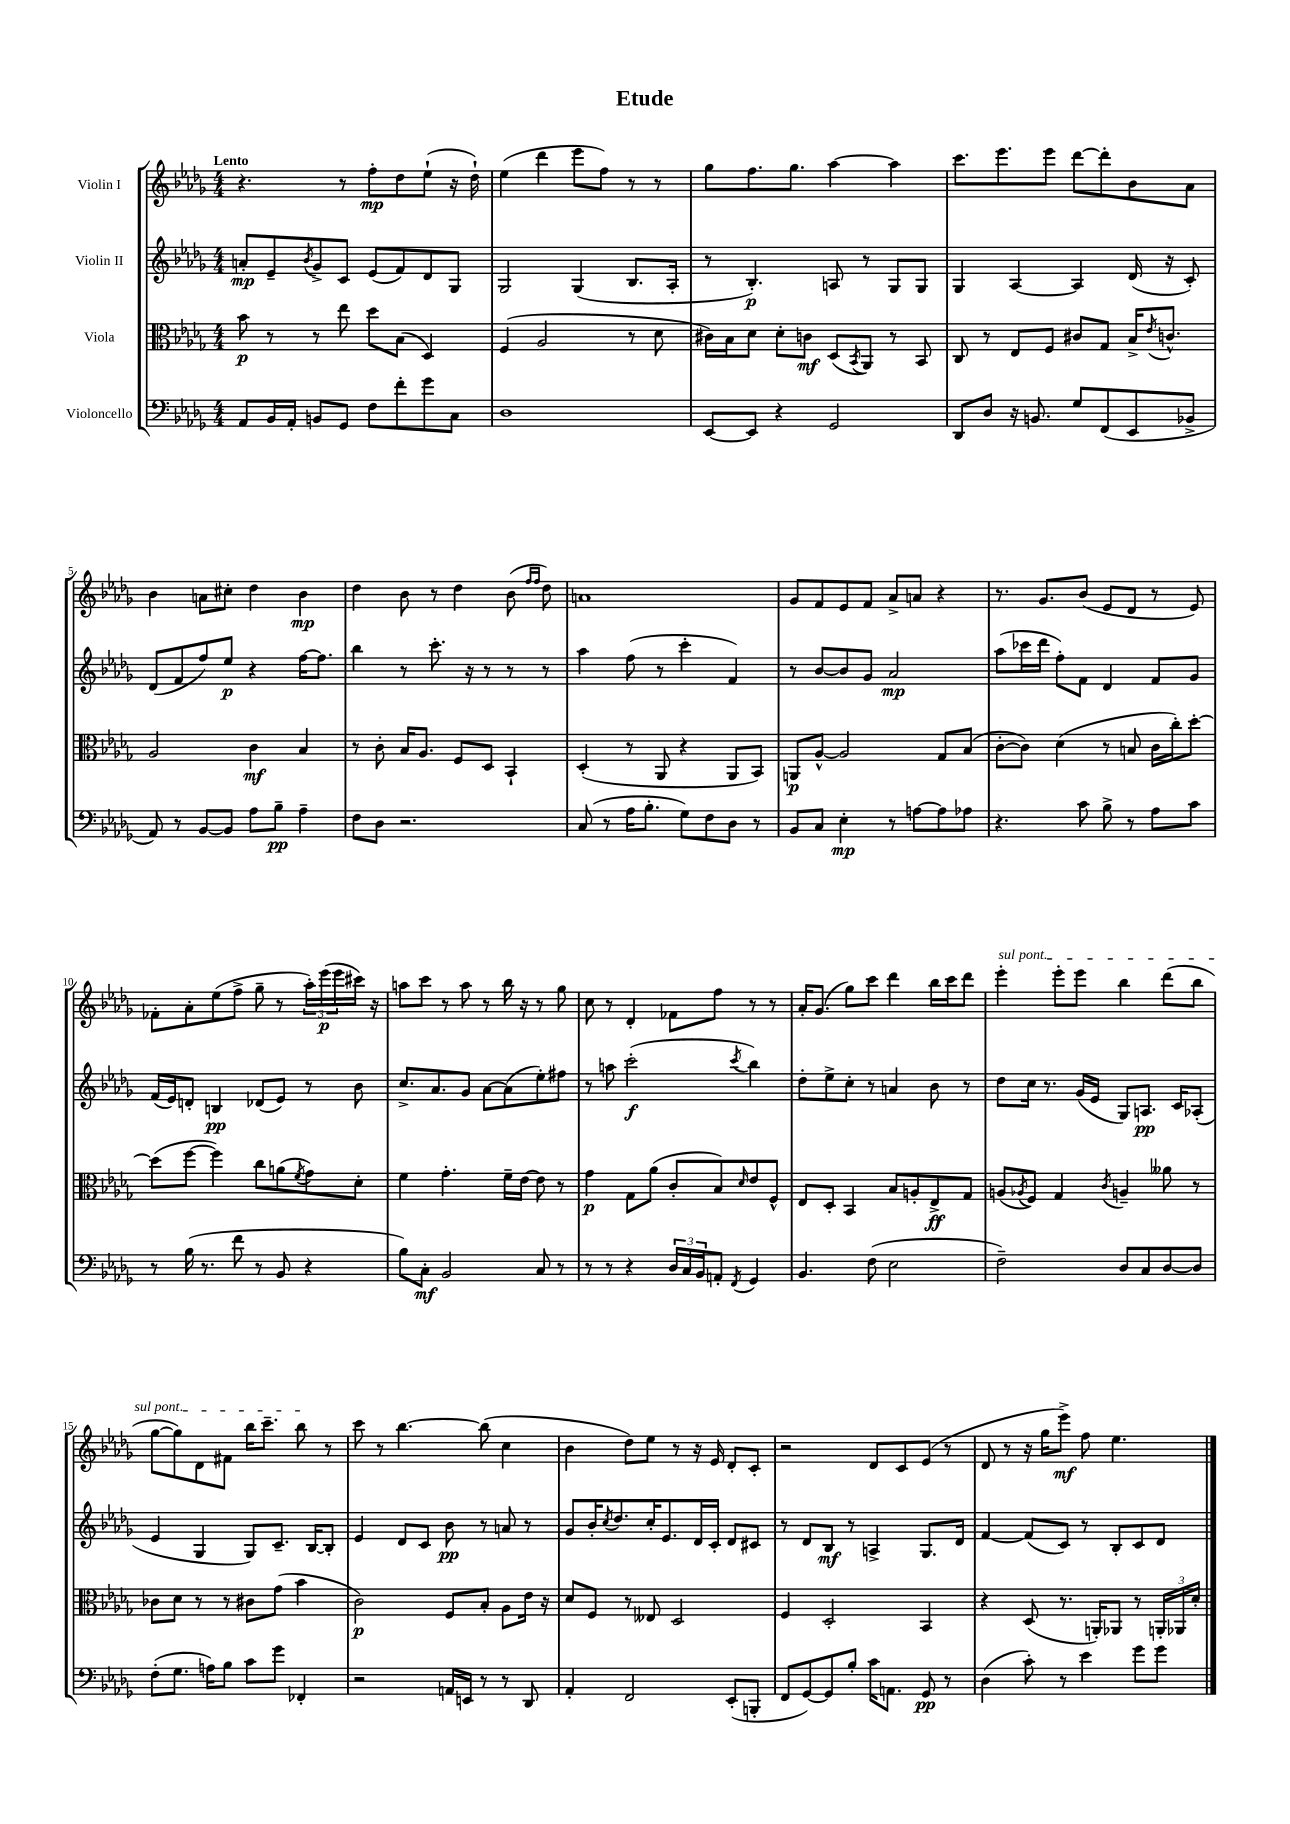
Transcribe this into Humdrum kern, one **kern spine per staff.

**kern	**dynam	**kern	**dynam	**kern	**dynam	**kern	**dynam
*part4	*part4	*part3	*part3	*part2	*part2	*part1	*part1
*staff4	*staff4	*staff3	*staff3	*staff2	*staff2	*staff1	*staff1
*I"Violoncello	*	*I"Viola	*	*I"Violin II	*	*I"Violin I	*
*clefF4	*	*clefC3	*	*clefG2	*	*clefG2	*
*k[b-e-a-d-g-]	*	*k[b-e-a-d-g-]	*	*k[b-e-a-d-g-]	*	*k[b-e-a-d-g-]	*
*M4/4	*	*M4/4	*	*M4/4	*	*M4/4	*
=1	=1	=1	=1	=1	=1	=1	=1
!	!	!	!	!	!	!LO:TX:a:B:t=Lento	!
8AA-/L	.	8b-\	p	8an'/L	mp	4.r	.
16BB-/L	.	8r	.	8e-~/	.	.	.
16AA-'/JJ	.	.	.	.	.	.	.
.	.	.	.	8qb-/	.	.	.
8BBn/L	.	8r	.	8g-^/	.	.	.
8GG-/J	.	8ee-\	.	8c/J	.	8r	.
8F\L	.	8dd-\L	.	(8e-/L	.	8ff'\L	mp
8f'\	.	(8B-\J	.	8f/)	.	8dd-\	.
8g-\	.	4D-/)	.	8d-/	.	(8ee-`\J	.
8C\J	.	.	.	8G-/J	.	16r	.
.	.	.	.	.	.	16dd-`\)	.
=2	=2	=2	=2	=2	=2	=2	=2
1D-	.	(4F/	.	2G-/	.	(4ee-\	.
.	.	2A-/	.	.	.	4ddd-\	.
.	.	.	.	(4G-/	.	8eee-\L	.
.	.	.	.	.	.	8ff\J)	.
.	.	8r	.	8.B-/L	.	8r	.
.	.	8d-\	.	.	.	8r	.
.	.	.	.	16A-'/Jk	.	.	.
=3	=3	=3	=3	=3	=3	=3	=3
[8EE-/L	.	16c#X\LL)	.	8r	.	8gg-\L	.
.	.	16B-\J	.	.	.	.	.
8EE-/J]	.	8d-\J	.	4.B-'/)	p	8.ff\	.
4r	.	8d-'\L	.	.	.	.	.
.	.	.	.	.	.	8.gg-\J	.
.	.	8cn\J	mf	.	.	.	.
2GG-/	.	(8D-/L	.	8An/	.	[4aa-\	.
.	.	8qBB-/	.	.	.	.	.
.	.	8AA-/J)	.	8r	.	.	.
.	.	8r	.	8G-/L	.	4aa-\]	.
.	.	8BB-/	.	8G-/J	.	.	.
=4	=4	=4	=4	=4	=4	=4	=4
8DD-/L	.	8C/	.	4G-/	.	8.ccc\L	.
8D-/J	.	8r	.	.	.	.	.
.	.	.	.	.	.	8.eee-\	.
16r	.	8E-/L	.	[4A-/	.	.	.
8.BBn/	.	.	.	.	.	.	.
.	.	8F/J	.	.	.	8eee-\J	.
8G-/L	.	8c#X/L	.	4A-/]	.	[8ddd-\L	.
(8FF/	.	8G-/J	.	.	.	8ddd-'\]	.
8EE-/	.	16B-^/KL	.	(16d-/	.	8b-\	.
.	.	8qe-/	.	.	.	.	.
.	.	8.cn^^/J	.	16r	.	.	.
8BB-X^/J	.	.	.	8c'/)	.	8a-\J	.
!!LO:LB:g=z
=5	=5	=5	=5	=5	=5	=5	=5
8AA-/)	.	2A-/	.	(8d-/L	.	4b-\	.
8r	.	.	.	8f/	.	.	.
[8BB-/L	.	.	.	8ff/)	.	8an\L	.
8BB-/J]	.	.	.	8ee-/J	p	8cc#X'\J	.
8A-\L	.	4c\	mf	4r	.	4dd-\	.
8B-~\J	pp	.	.	.	.	.	.
4A-~\	.	4B-/	.	[16ff\KL	.	4b-\	mp
.	.	.	.	8.ff\J]	.	.	.
=6	=6	=6	=6	=6	=6	=6	=6
8F\L	.	8r	.	4bb-\	.	4dd-\	.
8D-\J	.	8c'\	.	.	.	.	.
2.r	.	16B-/KL	.	8r	.	8b-\	.
.	.	8.A-/J	.	.	.	.	.
.	.	.	.	8.ccc'\	.	8r	.
.	.	8F/L	.	.	.	4dd-\	.
.	.	.	.	16r	.	.	.
.	.	8D-/J	.	8r	.	.	.
.	.	4BB-`/	.	8r	.	(8b-\	.
.	.	.	.	.	.	16qqff/LL	.
.	.	.	.	.	.	16qqff/JJ	.
.	.	.	.	8r	.	8dd-\)	.
=7	=7	=7	=7	=7	=7	=7	=7
(8C/	.	(4D-'/	.	4aa-\	.	1an	.
8r	.	.	.	.	.	.	.
16A-\KL	.	8r	.	(8ff\	.	.	.
8.B-'\J	.	.	.	.	.	.	.
.	.	8AA-/	.	8r	.	.	.
8G-\L)	.	4r	.	4ccc'\	.	.	.
8F\	.	.	.	.	.	.	.
8D-\J	.	8AA-/L	.	4f/)	.	.	.
8r	.	8BB-/J)	.	.	.	.	.
=8	=8	=8	=8	=8	=8	=8	=8
8BB-/L	.	8AAn/L	p	8r	.	8g-/L	.
8C/J	.	[8A-^^/J	.	[8b-/L	.	8f/	.
4E-'\	mp	2A-/]	.	8b-/]	.	8e-/	.
.	.	.	.	8g-/J	.	8f/J	.
8r	.	.	.	2a-/	mp	8a-^/L	.
[8An\L	.	.	.	.	.	8an/J	.
8A\]	.	8G-/L	.	.	.	4r	.
8A-X\J	.	(8B-/J	.	.	.	.	.
=9	=9	=9	=9	=9	=9	=9	=9
4.r	.	[8c'\L	.	(8aa-\L	.	8.r	.
.	.	8c\J])	.	16ccc-X\L	.	.	.
.	.	.	.	16ddd-\JJ	.	8.g-/L	.
.	.	(4d-\	.	8ff'\L)	.	.	.
8c\	.	.	.	8f\J	.	(8b-/J	.
8B-^\	.	8r	.	4d-/	.	8e-/L	.
8r	.	8Bn/	.	.	.	8d-/J	.
8A-\L	.	16c\LL	.	8f/L	.	8r	.
.	.	16cc'\J)	.	.	.	.	.
8c\J	.	[8dd-'\J	.	8g-/J	.	8e-/)	.
!!LO:LB:g=z
=10	=10	=10	=10	=10	=10	=10	=10
8r	.	(8dd-\L]	.	(16f/LL	.	8f-X'\L	.
.	.	.	.	16e-/J)	.	.	.
(16B-\	.	[8ff\J	.	8dn'/J	.	8a-'\	.
8.r	.	.	.	.	.	.	.
.	.	4ff\])	.	4Bn/	pp	(8ee-\	.
8f\	.	.	.	.	.	8ff^\J	.
8r	.	8cc\L	.	(8d-X/L	.	8gg-~\	.
8BB-/	.	(8an\	.	8e-/J)	.	8r	.
.	.	8qf/	.	.	.	.	.
4r	.	8g-\)	.	8r	.	24aa-'\LL)	.
.	.	.	.	.	.	(24eee-\	p
.	.	.	.	.	.	24eee-\	.
.	.	8d-'\J	.	8b-\	.	16ccc#X\JJ)	.
.	.	.	.	.	.	16r	.
=11	=11	=11	=11	=11	=11	=11	=11
8B-\L)	.	4f\	.	8.cc^/L	.	8aan\L	.
8C'\J	mf	.	.	.	.	8ccc\J	.
.	.	.	.	8.a-/	.	.	.
2BB-/	.	4.g-'\	.	.	.	8r	.
.	.	.	.	8g-/J	.	8aa\	.
.	.	.	.	[8a-\L	.	8r	.
.	.	16f~\LL	.	(8a-\]	.	16bb-\	.
.	.	[16e-\JJ	.	.	.	16r	.
8C/	.	8e-\]	.	8ee-'\)	.	8r	.
8r	.	8r	.	8ff#X\J	.	8gg-\	.
=12	=12	=12	=12	=12	=12	=12	=12
8r	.	4g-\	p	8r	.	8cc\	.
8r	.	.	.	8aan\	.	8r	.
4r	.	8G-\L	.	(2ccc'\	f	4d-'/	.
.	.	(8a-\J	.	.	.	.	.
24D-/LL	.	8c'/L	.	.	.	8f-X\L	.
24C/	.	.	.	.	.	.	.
24BB-/J	.	.	.	.	.	.	.
8AAn'/J	.	8B-/)	.	.	.	8ff\J	.
8qFF/	.	16qqd-/	.	8qccc/	.	.	.
4GG-/	.	8e-/	.	4bb-\)	.	8r	.
.	.	8F^^/J	.	.	.	8r	.
=13	=13	=13	=13	=13	=13	=13	=13
4.BB-/	.	8E-/L	.	8dd-'\L	.	16a-'/KL	.
.	.	.	.	.	.	(8.g-/J	.
.	.	8D-'/J	.	8ee-^\	.	.	.
.	.	4BB-/	.	8cc'\J	.	8gg-\L)	.
(8F\	.	.	.	8r	.	8ccc\J	.
2E-\	.	8B-/L	.	4an/	.	4ddd-\	.
.	.	8An'/	.	.	.	.	.
.	.	8E-^/	ff	8b-\	.	16bb-\LL	.
.	.	.	.	.	.	16ccc\J	.
.	.	8G-/J	.	8r	.	8ddd-\J	.
=14	=14	=14	=14	=14	=14	=14	=14
!	!	!	!	!	!	!LO:TX:a:i:t=sul pont.	!
2F~\)	.	(8An/L	.	8dd-\L	.	4eee-'\	.
.	.	8qA-X/	.	.	.	.	.
.	.	8F/J)	.	16cc\Jk	.	.	.
.	.	.	.	8.r	.	.	.
.	.	4G-/	.	.	.	8eee-'\L	.
.	.	.	.	(16g-/LL	.	8eee-\J	.
.	.	.	.	16e-/JJ	.	.	.
.	.	8qc/	.	.	.	.	.
8D-/L	.	4An~/	.	8G-/L)	.	4bb-\	.
8C/	.	.	.	8.An/J	pp	.	.
[8D-/	.	8a--X\	.	.	.	(8ddd-\L	.
.	.	.	.	16c/KL	.	.	.
8D-/J]	.	8r	.	(8A-X'/J	.	8bb-\J	.
!!LO:LB:g=z
=15	=15	=15	=15	=15	=15	=15	=15
(8F'\L	.	8c-X\L	.	4e-/	.	[8gg-\L	.
8.G-\J	.	8d-\J	.	.	.	8gg-\])	.
.	.	8r	.	4G-/	.	8d-\	.
16An\KL)	.	.	.	.	.	.	.
8B-\J	.	8r	.	.	.	8f#X\J	.
8c\L	.	8c#X\L	.	8G-/L)	.	16bb-\KL	.
.	.	.	.	.	.	8.ccc~\J	.
8g-\J	.	(8g-\J	.	8.c~/J	.	.	.
4FF-X'/	.	4b-\	.	.	.	8bb-\	.
.	.	.	.	[16B-/KL	.	.	.
.	.	.	.	8B-'/J]	.	8r	.
=16	=16	=16	=16	=16	=16	=16	=16
2r	.	2c\)	p	4e-/	.	8ccc\	.
.	.	.	.	.	.	8r	.
.	.	.	.	8d-/L	.	[4.bb-\	.
.	.	.	.	8c/J	.	.	.
16AAn/LL	.	8F/L	.	8b-\	pp	.	.
16EEn/JJ	.	.	.	.	.	.	.
8r	.	8B-'/J	.	8r	.	(8bb-\]	.
8r	.	8A-\L	.	8an/	.	4cc\	.
8DD-/	.	16e-\Jk	.	8r	.	.	.
.	.	16r	.	.	.	.	.
=17	=17	=17	=17	=17	=17	=17	=17
4AA-'/	.	8d-/L	.	8g-/L	.	4b-\	.
.	.	8F/J	.	16b-'/K	.	.	.
.	.	.	.	8qcc/	.	.	.
.	.	.	.	8.dd-/	.	.	.
2FF/	.	8r	.	.	.	8dd-\L)	.
.	.	8E--X/	.	16cc'/K	.	8ee-\J	.
.	.	.	.	8.e-/	.	.	.
.	.	2D-/	.	.	.	8r	.
.	.	.	.	16d-/L	.	16r	.
.	.	.	.	16c'/JJ	.	16e-/	.
(8EE-'/L	.	.	.	8d-/L	.	8d-'/L	.
8BBBn'/J	.	.	.	8c#X/J	.	8c'/J	.
=18	=18	=18	=18	=18	=18	=18	=18
8FF/L	.	4F/	.	8r	.	2r	.
[8GG-/)	.	.	.	8d-/L	.	.	.
8GG-/]	.	2D-'/	.	8B-/J	mf	.	.
8B-'/J	.	.	.	8r	.	.	.
16c\KL	.	.	.	4An^/	.	8d-/L	.
8.AAn\J	.	.	.	.	.	.	.
.	.	.	.	.	.	8c/	.
8GG-/	pp	4BB-/	.	8.G-/L	.	(8e-/J	.
8r	.	.	.	.	.	8r	.
.	.	.	.	16d-/Jk	.	.	.
=19	=19	=19	=19	=19	=19	=19	=19
(4D-\	.	4r	.	[4f/	.	8d-/	.
.	.	.	.	.	.	8r	.
8c'\)	.	(8D-/	.	(8f/L]	.	16r	.
.	.	.	.	.	.	16gg-\KL	.
8r	.	8.r	.	8c/J)	.	8eee-^\J)	mf
4e-\	.	.	.	8r	.	8ff\	.
.	.	16AAn'/KL)	.	.	.	.	.
.	.	8AA-X/J	.	8B-'/L	.	4.ee-\	.
8g-\L	.	8r	.	8c/	.	.	.
8g-\J	.	24AAn'/LL	.	8d-/J	.	.	.
.	.	24AA-X/	.	.	.	.	.
.	.	24d-'/JJ	.	.	.	.	.
==	==	==	==	==	==	==	==
*-	*-	*-	*-	*-	*-	*-	*-
